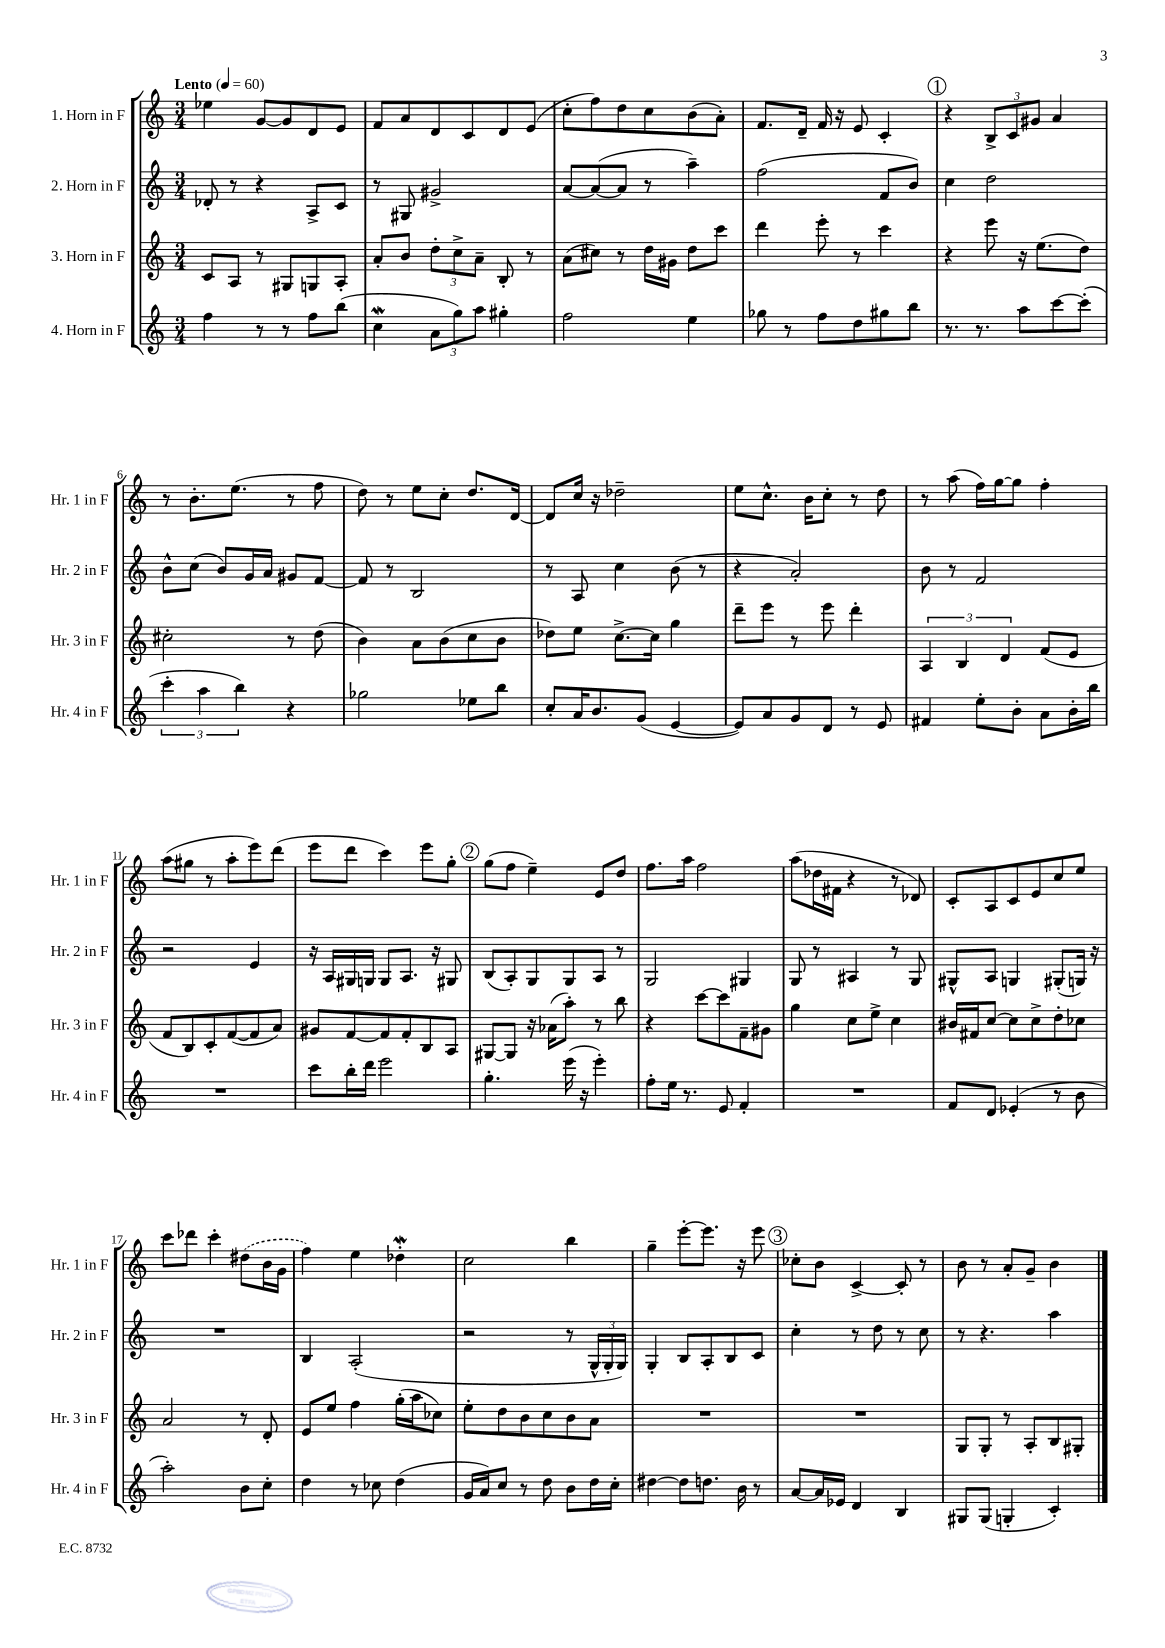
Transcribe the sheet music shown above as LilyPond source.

<<
\new StaffGroup <<
\new Staff = "s0" \with { instrumentName = "1. Horn in F" shortInstrumentName = "Hr. 1 in F" } {
    \clef treble \key c \major \numericTimeSignature \time 3/4 \tempo "Lento" 4 = 60
    ees''4 g'8~ g'8 d'8 e'8 |
    f'8 a'8 d'8 c'8 d'8 e'8( |
    c''8-. f''8) d''8 c''8 b'8( a'8-.) |
    f'8. d'16-- f'16 r16 e'8 c'4-. |
    \mark \markup { \circle "1" } r4 \tuplet 3/2 { b8-> c'8 gis'8 } a'4 |
    r8 b'8.-. e''8.( r8 f''8 |
    d''8) r8 e''8 c''8-. d''8. d'16~ |
    d'8 c''16 r16 des''2-- |
    e''8 c''8.-^ b'16 c''8-. r8 d''8 |
    r8 a''8( f''16) g''16~ g''8 f''4-. |
    a''8( gis''8 r8 a''8-. e'''8) d'''8( |
    e'''8 d'''8 c'''4) e'''8 g''8-. |
    \mark \markup { \circle "2" } g''8( f''8 e''4--) e'8 d''8 |
    f''8. a''16 f''2 |
    a''8( des''16 fis'16 r4 r8 des'8) |
    c'8-. a8 c'8 e'8 c''8 e''8 |
    c'''8 des'''8 c'''4-. \once \slurDashed dis''8( b'16 g'16 |
    f''4) e''4 des''4-.\mordent |
    c''2 b''4 |
    g''4-- e'''8~-. e'''8. r16 e'''8 |
    \mark \markup { \circle "3" } ces''8-. b'8 c'4~-> c'8-. r8 |
    b'8 r8 a'8-. g'8-- b'4 \bar "|." |
}
\new Staff = "s1" \with { instrumentName = "2. Horn in F" shortInstrumentName = "Hr. 2 in F" } {
    \clef treble \key c \major \numericTimeSignature \time 3/4
    des'8-. r8 r4 a8-> c'8 |
    r8 gis8 gis'2-> |
    a'8~ a'8~( a'8 r8 a''4--) |
    f''2( f'8 b'8) |
    \mark \markup { \circle "1" } c''4 d''2 |
    b'8-^ c''8( b'8) g'16 a'16 gis'8 f'8~ |
    f'8 r8 b2 |
    r8 a8 c''4 b'8( r8 |
    r4 a'2-.) |
    b'8 r8 f'2 |
    r2 e'4 |
    r16 a16 gis16 g16 g8 a8. r16 gis8 |
    \mark \markup { \circle "2" } b8( a8-.) g8 g8 a8 r8 |
    g2 gis4 |
    g8 r8 ais4 r8 g8 |
    gis8-^ a8 g4 gis8-.( g16) r16 |
    R2. |
    b4 a2-.( |
    r2 r8 \tuplet 3/2 { g16-^ g16-. g16) } |
    g4-. b8 a8-. b8 c'8 |
    \mark \markup { \circle "3" } c''4-. r8 d''8 r8 c''8 |
    r8 r4. a''4 \bar "|." |
}
\new Staff = "s2" \with { instrumentName = "3. Horn in F" shortInstrumentName = "Hr. 3 in F" } {
    \clef treble \key c \major \numericTimeSignature \time 3/4
    c'8 a8 r8 gis8 g8 a8-. |
    a'8-. b'8 \tuplet 3/2 { d''8-. c''8-> a'8-- } b8-. r8 |
    a'8( cis''8) r8 d''16 gis'16 d''8 c'''8 |
    d'''4 e'''8-. r8 c'''4 |
    \mark \markup { \circle "1" } r4 e'''8 r16 e''8.( d''8) |
    cis''2-. r8 d''8( |
    b'4) a'8 b'8( c''8 b'8 |
    des''8) e''8 c''8.~-> c''16 g''4 |
    d'''8-- e'''8 r8 e'''8 d'''4-. |
    \tuplet 3/2 { a4 b4 d'4 } f'8( e'8 |
    f'8 b8) c'8-. f'8~( f'8 a'8) |
    gis'8 f'8~ f'8 f'8-. b8 a8 |
    \mark \markup { \circle "2" } gis8~ gis8 r16 aes'16( a''8-.) r8 b''8 |
    r4 c'''8~ c'''8 f'8-- gis'8 |
    g''4 c''8 e''8-> c''4 |
    bis'16 fis'16 c''8~ c''8 c''8-> d''8-. ces''8 |
    a'2 r8 d'8-. |
    e'8 e''8 f''4 g''16-.( a''16 ces''8) |
    e''8-. d''8 b'8 c''8 b'8 a'8 |
    R2. |
    \mark \markup { \circle "3" } R2. |
    g8 g8-. r8 a8-. b8 gis8-. \bar "|." |
}
\new Staff = "s3" \with { instrumentName = "4. Horn in F" shortInstrumentName = "Hr. 4 in F" } {
    \clef treble \key c \major \numericTimeSignature \time 3/4
    f''4 r8 r8 f''8 b''8( |
    c''4\mordent \tuplet 3/2 { a'8 g''8) a''8 } gis''4-. |
    f''2 e''4 |
    ges''8 r8 f''8 d''8 gis''8 b''8 |
    \mark \markup { \circle "1" } r8. r8. a''8 c'''8~ c'''8-.( |
    \tuplet 3/2 { c'''4-. a''4 b''4) } r4 |
    ges''2 ees''8 b''8 |
    c''8-. a'16 b'8. g'8( e'4~ |
    e'8) a'8 g'8 d'8 r8 e'8 |
    fis'4 e''8-. b'8-. a'8 b'16-. b''16 |
    R2. |
    c'''8 b''16-. d'''16 e'''2 |
    \mark \markup { \circle "2" } g''4.-. e'''16( r16 e'''4-.) |
    f''8-. e''16 r8. e'8 f'4-. |
    R2. |
    f'8 d'8 ees'4-.( r8 b'8 |
    a''2-.) b'8 c''8-. |
    d''4 r8 ces''8 d''4( |
    g'16 a'16) c''8 r8 d''8 b'8 d''16 c''16-. |
    dis''4~ dis''8 d''8. b'16 r8 |
    \mark \markup { \circle "3" } a'8~ a'16 ees'16 d'4 b4 |
    gis8 gis8( g4-. c'4-.) \bar "|." |
}
>>
>>
